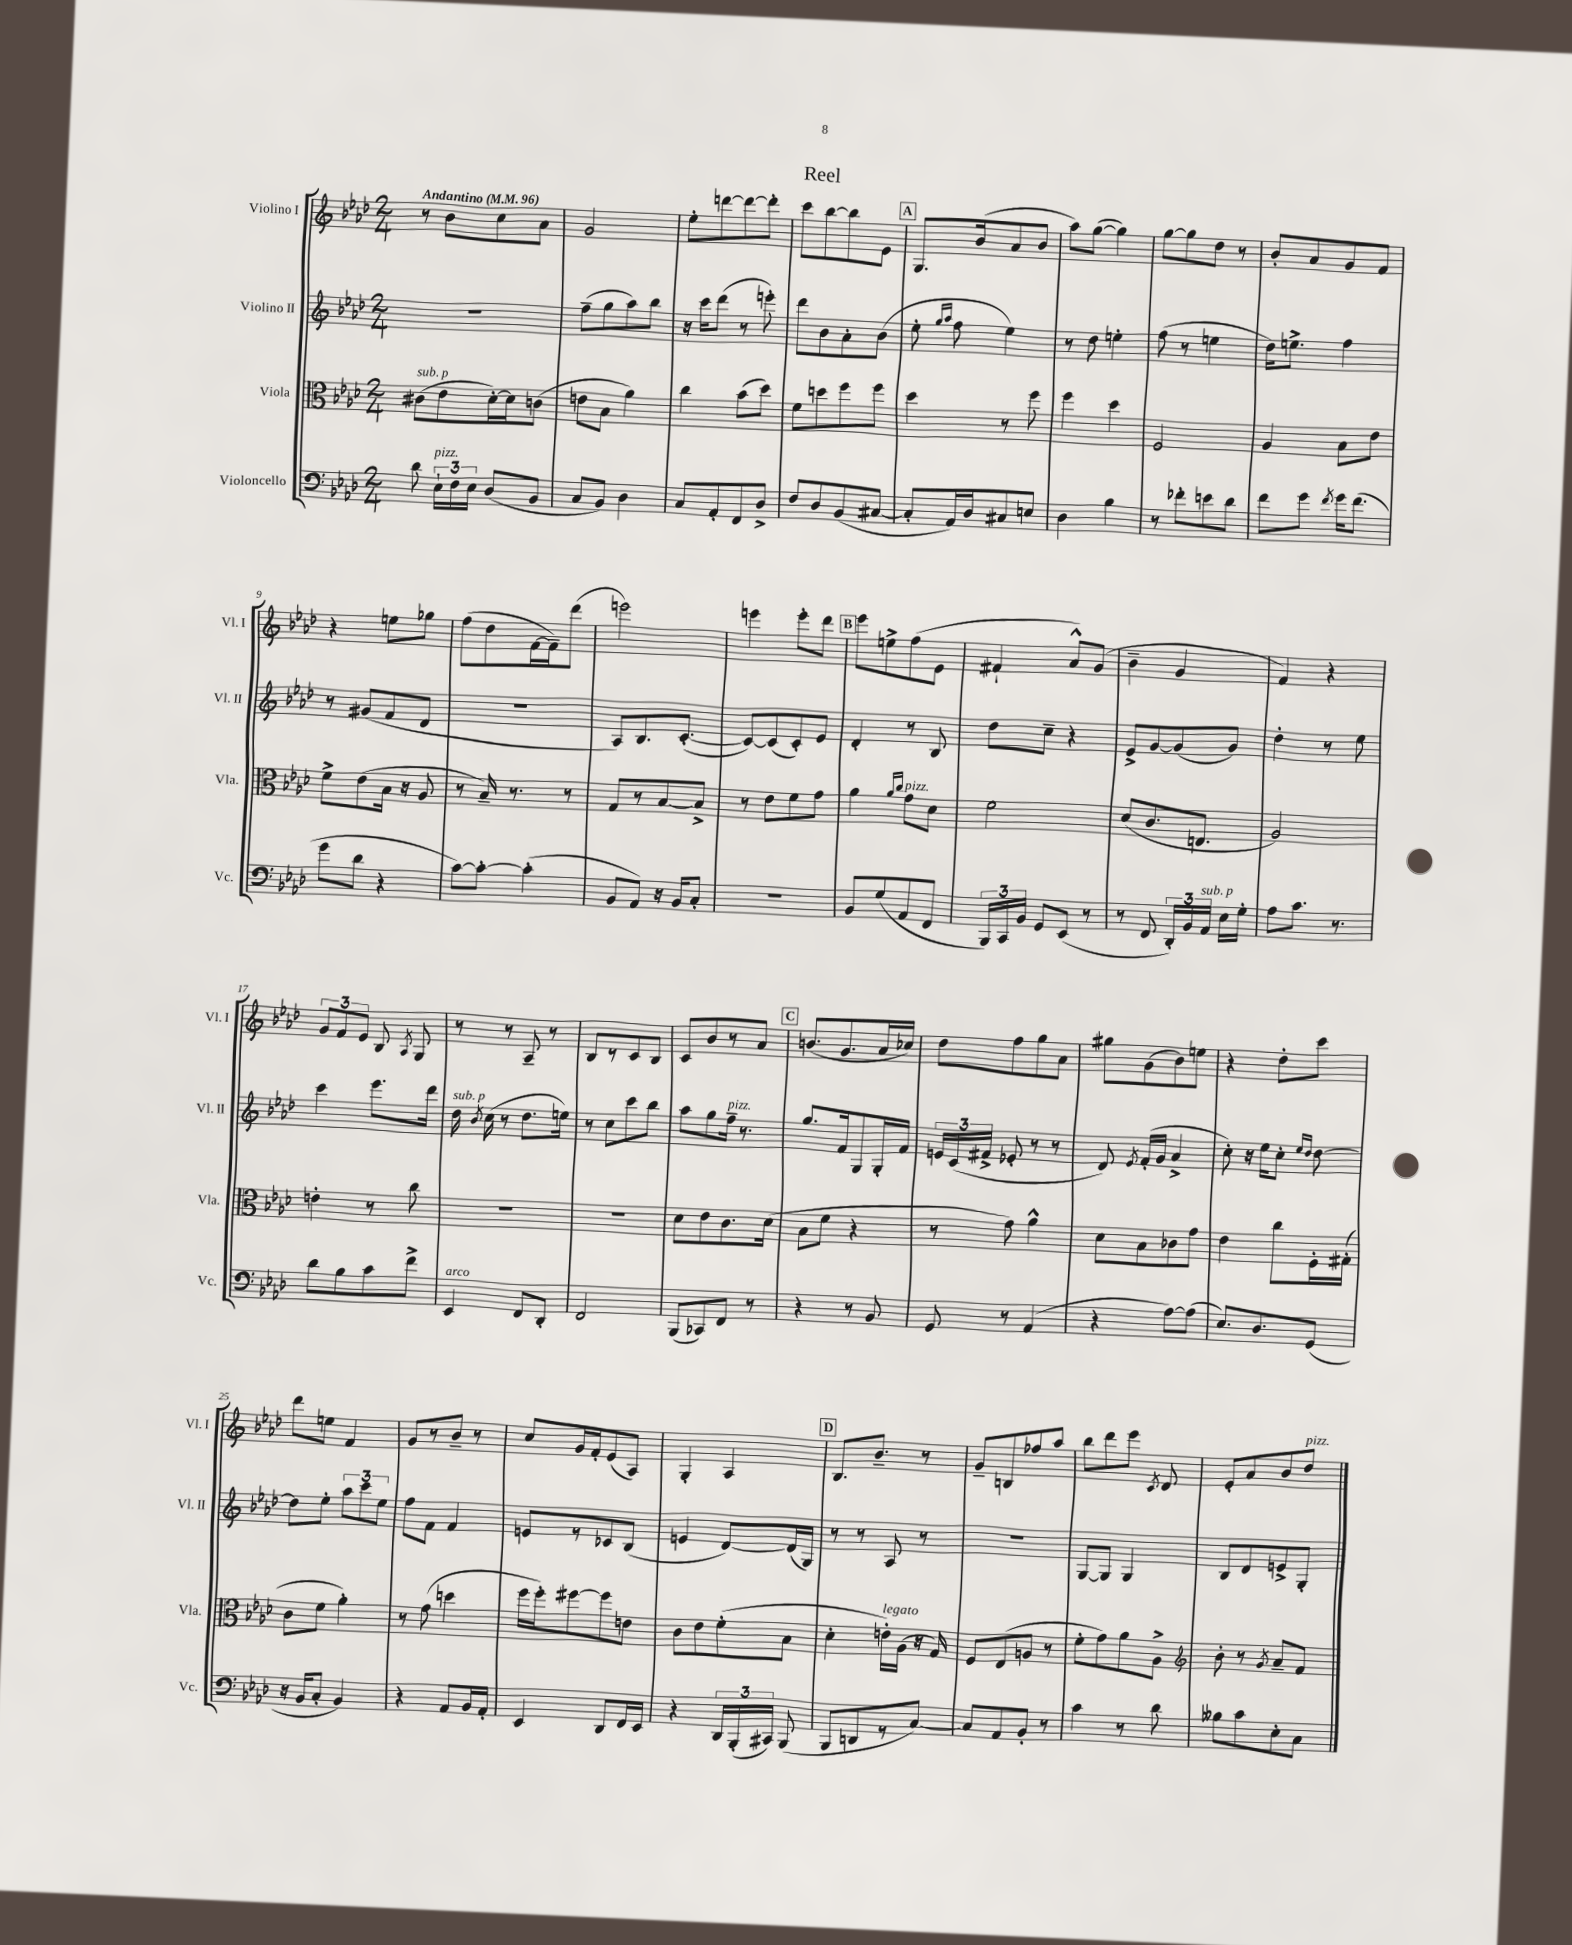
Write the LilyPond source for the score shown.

\header { title = "Reel" }
<<
\new StaffGroup <<
\new Staff = "s0" \with { instrumentName = "Violino I" shortInstrumentName = "Vl. I" } {
    \clef treble \key aes \major \numericTimeSignature \time 2/4 \tempo "Andantino" 4 = 96
    \autoBeamOff r8 bes'8[ c''8 aes'8] |
    g'2 |
    ees''8[-. d'''8~ d'''8~ d'''8]-. |
    c'''8[ bes''8~ bes''8 ees'8] |
    \mark \markup { \box "A" } g8.[ bes'16( aes'8 bes'8] |
    aes''8[) g''8]~( g''4) |
    g''8[~ g''8 des''8] r8 |
    bes'8[-. aes'8 g'8 f'8] |
    r4 e''8[ ges''8] |
    f''8[( des''8 f'16~ f'16--) des'''8]( |
    e'''2) |
    e'''4 e'''8[-. des'''8] |
    \mark \markup { \box "B" } ees'''8[ e''8-> f''8( ees'8] |
    fis'4-! aes'8[-^) g'8]( |
    bes'4-- g'4 |
    f'4) r4 |
    \tuplet 3/2 { g'8[ f'8 ees'8] } bes8 \acciaccatura { aes8 } g8 |
    r8 r8 aes8-- r8 |
    bes8[ r8 c'8 bes8] |
    c'8[ bes'8 r8 aes'8] |
    \mark \markup { \box "C" } b'8.[( g'8. aes'16 ces''16]) |
    des''8[ f''8 g''8 aes'8] |
    gis''8[ g'8( bes'8) e''8] |
    r4 des''8[-. c'''8] |
    des'''8[ e''8] f'4 |
    g'8[ r8 bes'8]-- r8 |
    c''8[ g'16 f'16-. ees'8( aes8]) |
    g4-. aes4 |
    \mark \markup { \box "D" } bes8.[ bes'8.]-- r8 |
    g'8[-- b8 fes''8 aes''8] |
    bes''8[ des'''8 ees'''8] \acciaccatura { c'8 } des'8 |
    ees'8[-. aes'8 bes'8 des''8]^\markup { \italic "pizz." } \bar "|." |
}
\new Staff = "s1" \with { instrumentName = "Violino II" shortInstrumentName = "Vl. II" } {
    \clef treble \key aes \major \numericTimeSignature \time 2/4
    \autoBeamOff R2 |
    f''8[--( g''8 aes''8) bes''8] |
    r16 c'''16[ des'''8]( r8 e'''8-.) |
    des'''8[ bes'8 aes'8-. bes'8]( |
    \mark \markup { \box "A" } ees''8-. \grace { g''16[ aes''16] } f''8 ees''4) |
    r8 des''8 e''4-. |
    f''8( r8 e''4 |
    des''16[) e''8.]-> f''4 |
    r8 gis'8[( f'8 des'8] |
    R2 |
    aes8[) bes8. c'8.]~-.( |
    c'8[~) c'8( c'8-.) ees'8] |
    \mark \markup { \box "B" } des'4-. r8 bes8 |
    des''8[ c''8]-- r4 |
    ees'8[-> g'8~ g'8( g'8]) |
    des''4-. r8 ees''8 |
    c'''4 ees'''8.[ des'''16] |
    des''16^\markup { \italic "sub. p" } \acciaccatura { bes'8 } c''16( r8 des''8.[ e''16]) |
    r8 c''8[ c'''8 bes''8] |
    aes''8[ g''8 f''16]--^\markup { \italic "pizz." } r8. |
    \mark \markup { \box "C" } g''8.[ f'16 g8 g16-. f'16] |
    \tuplet 3/2 { e'16[ c'16( fis'16]-> } ees'8-. r8 r8 |
    des'8) \acciaccatura { ees'8 } f'16[-.( g'16] aes'4-> |
    c''8-.) r16 ees''16[ c''8]-. \grace { ees''16[ des''16] } des''8~ |
    des''8[ ees''8]-. \tuplet 3/2 { aes''8[ c'''8 ees''8] } |
    f''8[ f'8] f'4 |
    e'8[ r8 ces'8 bes8]( |
    e'4 des'8[~) des'16( g16]) |
    \mark \markup { \box "D" } r8 r8 aes8 r8 |
    r2 |
    g8[~ g8] g4 |
    bes8[ des'8 e'8-> g8]-. \bar "|." |
}
\new Staff = "s2" \with { instrumentName = "Viola" shortInstrumentName = "Vla." } {
    \clef alto \key aes \major \numericTimeSignature \time 2/4
    \autoBeamOff cis'8[^\markup { \italic "sub. p" }( ees'8 des'16~-.) des'16 c'8]( |
    e'8[ bes8] aes'4) |
    c''4 bes'8[( des''8]) |
    f'8[ d''8 f''8 f''8] |
    \mark \markup { \box "A" } des''4 r8 f''8 |
    f''4 des''4 |
    f2 |
    aes4 bes8[ ees'8] |
    f'8[-> ees'8( bes16] r16 aes8 |
    r8 bes16--) r8. r8 |
    g8[ r8 bes8~ bes8]-> |
    r8 ees'8[ f'8 g'8] |
    \mark \markup { \box "B" } aes'4 \grace { aes'16[ c''16] } g'8[^\markup { \italic "pizz." } des'8] |
    f'2 |
    des'8[( c'8. e8.] |
    aes2) |
    e'4-. r8 c''8 |
    R2 |
    R2 |
    des'8[ ees'8 c'8. des'16]( |
    \mark \markup { \box "C" } bes8[ f'8] r4 |
    r8 g'8) aes'4-^ |
    des'8[ bes8 ces'8 g'8] |
    ees'4 c''8[ f16-. gis16]-.( |
    c'8[ f'8] aes'4-.) |
    r8 g'8( d''4 |
    f''16[ f''16-.) fis''8~ fis''8 e'8] |
    c'8[ ees'8 f'8-.( bes8] |
    \mark \markup { \box "D" } des'4-. e'16[-.^\markup { \italic "legato" }) aes16]( r16 g16) |
    f8[ ees8( a8] r8 |
    f'8[-. g'8) aes'8 aes8]-> |
    \clef treble bes'8-. r8 \acciaccatura { g'8 } aes'8[-- f'8] \bar "|." |
}
\new Staff = "s3" \with { instrumentName = "Violoncello" shortInstrumentName = "Vc." } {
    \clef bass \key aes \major \numericTimeSignature \time 2/4
    \autoBeamOff des'8 \tuplet 3/2 { ees16[-!^\markup { \italic "pizz." } f16 ees16] } des8[( bes,8] |
    c8[ bes,8]) des4 |
    c8[ aes,8-. f,8 des8]-> |
    f8[ des8 bes,8( cis8]~ |
    \mark \markup { \box "A" } cis8[-. aes,16) des16 cis8 e8] |
    des4 bes4 |
    r8 fes'8[-. e'8 des'8] |
    f'8[ g'8] \acciaccatura { f'8 } g'16[ f'8.]( |
    g'8[ des'8] r4 |
    c'8[~) c'8]~-. c'4-.( |
    bes,8[ aes,8]) r16 bes,16[ c8]-. |
    R2 |
    \mark \markup { \box "B" } bes,8[ g8( aes,8 f,8] |
    \tuplet 3/2 { bes,,16[) c,16 bes,16] } g,8[ ees,8]( r8 |
    r8 f,8 \tuplet 3/2 { des,16[-.) bes,16 aes,16]^\markup { \italic "sub. p" } } ees16[ g16]-. |
    aes8[ c'8.] r8. |
    des'8[ bes8 c'8 f'8]-> |
    ees,4^\markup { \italic "arco" } f,8[ des,8]-. |
    f,2 |
    bes,,8[( ces,8) f,8] r8 |
    \mark \markup { \box "C" } r4 r8 bes,8 |
    g,8 r8 aes,4( |
    r4 aes8[~) aes8]( |
    ees8.[) des8. g,8]( |
    r16 bes,16[ c8]-. bes,4) |
    r4 aes,8[ bes,16 aes,16]-. |
    ees,4 des,8[ f,16 ees,16] |
    r4 \tuplet 3/2 { des,16[ bes,,16-.( cis,16]) } bes,,8( |
    \mark \markup { \box "D" } bes,,8[ d,8 r8 c8]~) |
    c8[ aes,8 bes,8]-. r8 |
    c'4 r8 des'8 |
    beses8[ c'8 ees8-. c8] \bar "|." |
}
>>
>>
